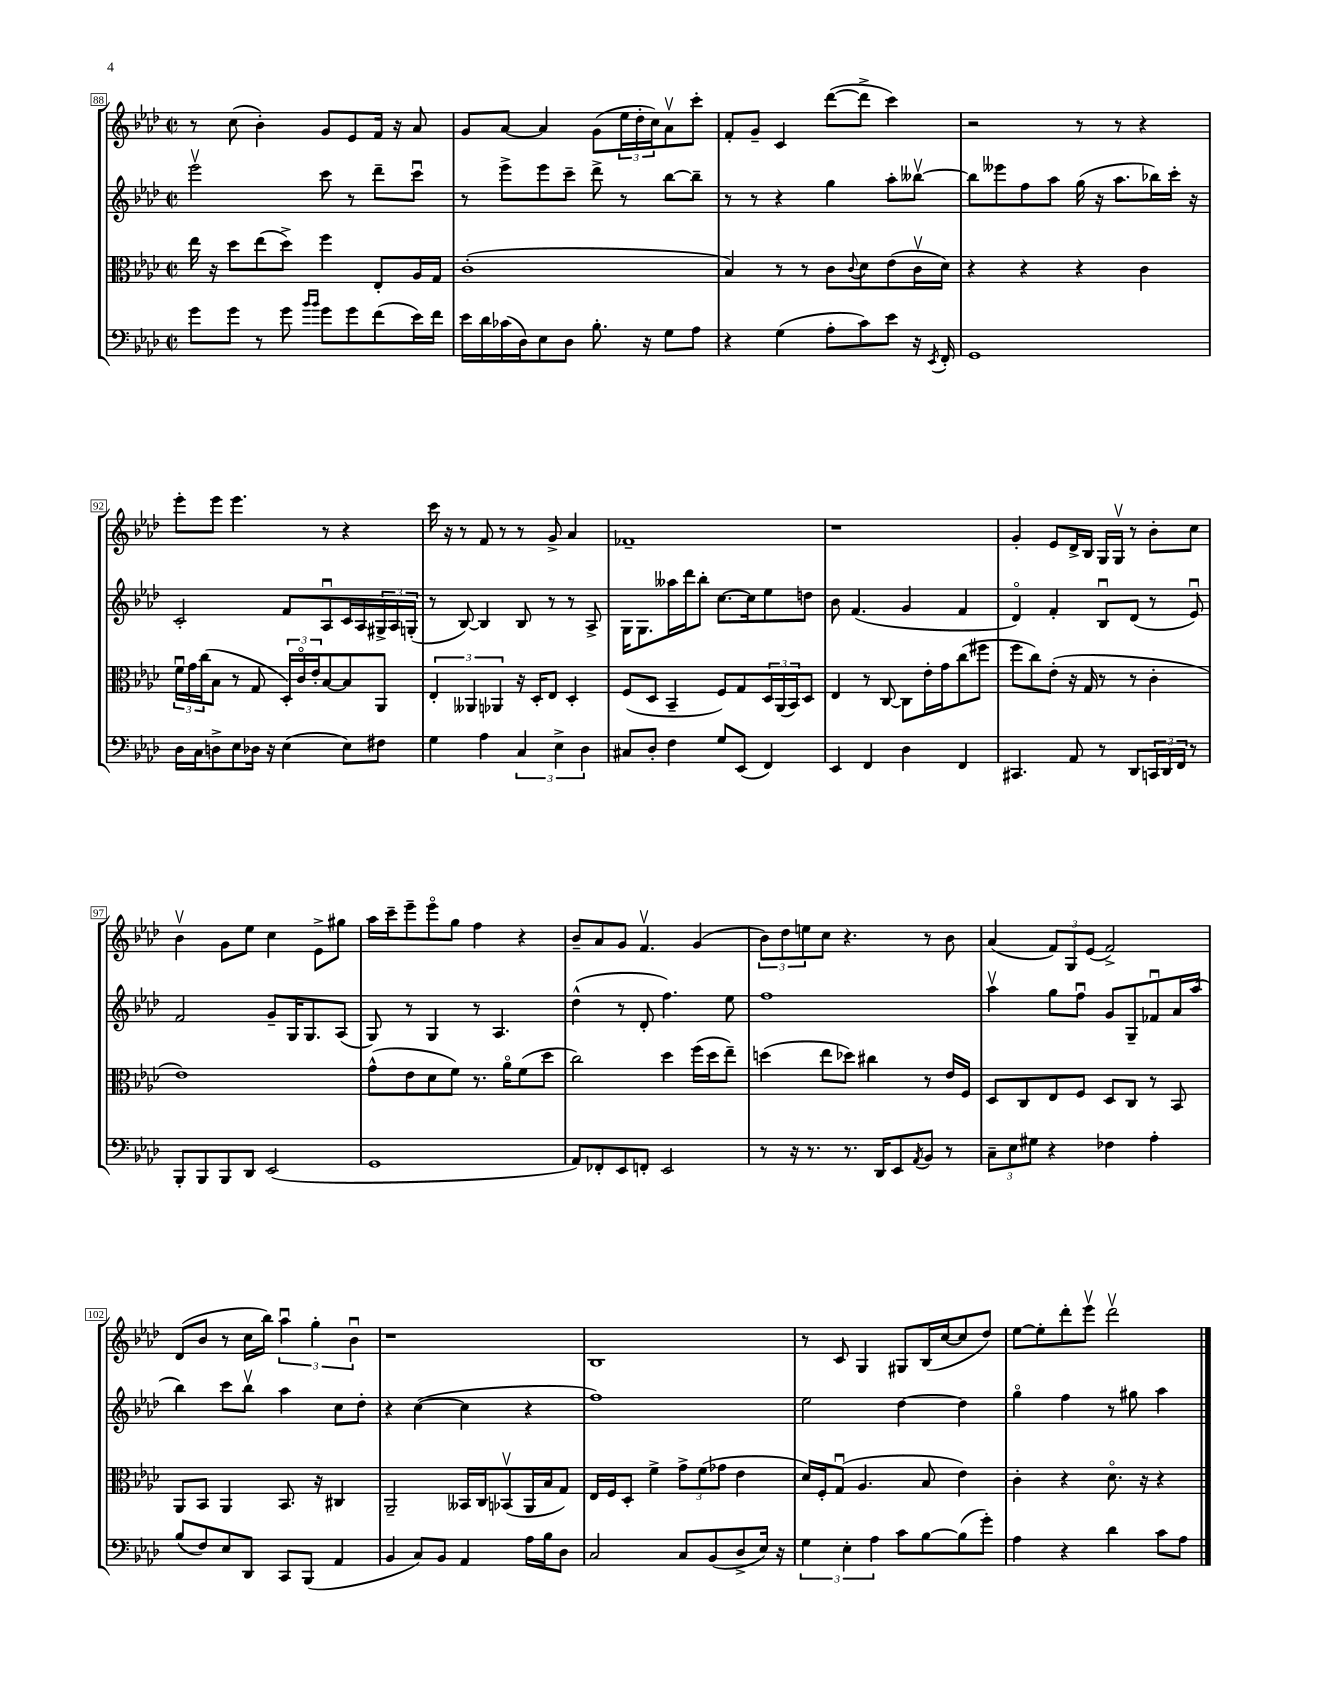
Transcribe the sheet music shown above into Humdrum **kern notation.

**kern	**kern	**kern	**kern
*staff4	*staff3	*staff2	*staff1
*clefF4	*clefC3	*clefG2	*clefG2
*k[b-e-a-d-]	*k[b-e-a-d-]	*k[b-e-a-d-]	*k[b-e-a-d-]
*M2/2	*M2/2	*M2/2	*M2/2
*met(c|)	*met(c|)	*met(c|)	*met(c|)
8g	16ee-	2eee-v	8r
.	16r	.	.
8g	8dd-	.	(8cc
8r	(8ee-	.	4b-')
8g	8dd-^)	.	.
16qqb-	.	.	.
16qqb-	.	.	.
8g	4ff	8ccc	8g
8g	.	8r	8e-
(8f	8E-'	8ddd-~	16f
.	.	.	16r
16e-)	16A-	8cccu	8a-
16f	16G	.	.
=	=	=	=
16e-	(1c'	8r	8g
16d-	.	.	.
(16c-	.	8eee-^	[8a-
16D-)	.	.	.
8E-	.	8eee-	4a-]
8D-	.	8ccc~	.
8.B-'	.	8ddd-^	(8g
.	.	8r	24ee-
.	.	.	24dd-'
16r	.	.	.
.	.	.	24cc)
8G	.	[8bb-	8a-v
8A-	.	8bb-~]	8ccc'
=	=	=	=
4r	4B-)	8r	8f'
.	.	8r	8g~
(4G	8r	4r	4c
.	8r	.	.
8A-'	8c	4gg	([8ddd-
.	8qqc	.	.
8c)	8d-	.	8ddd-^]
8e-	(8e-	8aa-'	4ccc)
16r	16cv	[8bb--v	.
8qEE-	.	.	.
16FF'	16d-)	.	.
=	=	=	=
1GG	4r	8bb--]	2r
.	.	8eee--	.
.	4r	8ff	.
.	.	8aa-	.
.	4r	(16gg	8r
.	.	16r	.
.	.	8.aa-	8r
.	4c	.	4r
.	.	16bb-)	.
.	.	16ccc'	.
.	.	16r	.
=	=	=	=
16D-	24fu	2c'	8eee-'
.	24g	.	.
16C	.	.	.
.	(24cc	.	.
8D^	8B-	.	8eee-
8E-	8r	.	4.eee-
16D-	8G	.	.
16r	.	.	.
(4E-	24D-')	8f	.
.	24co	.	.
.	24e-'	.	.
.	[8B-	8A-u	8r
8E-)	8B-]	16c	4r
.	.	16A-	.
8F#	8AA-	24G#^	.
.	.	24A-	.
.	.	(24G'	.
=	=	=	=
4G	6E-'	8r	16ccc
.	.	.	16r
.	.	[8B-)	8r
.	6AA--	.	.
4A-	.	4B-]	8f
.	6AA-	.	.
.	.	.	8r
6C	16r	8B-	8r
.	16D-'	.	.
.	8E-	8r	8g^
6E-^	.	.	.
.	4D-'	8r	4a-
6D-	.	.	.
.	.	8A-^	.
=	=	=	=
8C#	(8F	16G	1f-~
.	.	8.G	.
8D-'	8D-	.	.
4F	4BB-~	16aa--	.
.	.	16ddd-	.
.	.	8bb-'	.
8G	8F)	[8.cc	.
(8EE-	8G	.	.
.	.	16cc]	.
4FF)	24D-	8ee-	.
.	(24AA-	.	.
.	24BB-)	.	.
.	8D-	8dd	.
=	=	=	=
4EE-	4E-	8b-	1r
.	.	(4.f	.
4FF	8r	.	.
.	[8C	.	.
4D-	8C]	4g	.
.	16e-'	.	.
.	16g	.	.
4FF	(8cc	4f	.
.	8ff#	.	.
=	=	=	=
4.CC#	8ff	4d-o)	4g'
.	8cc)	.	.
.	(8e-'	4f'	8e-
8AA-	16r	.	16d-^
.	16G	.	16B-
8r	8r	8B-u	16G
.	.	.	16Gv
8DD-	8r	(8d-	8r
24CC	4c'	8r	8b-'
24DD-	.	.	.
24FF	.	.	.
8r	.	8e-u)	8cc
=	=	=	=
8BBB-'	1e-)	2f	4b-v
8BBB-	.	.	.
8BBB-	.	.	8g
8DD-	.	.	8ee-
(2EE-	.	8g~	4cc
.	.	16G	.
.	.	8.G	.
.	.	.	8e-^
.	.	(8A-	8gg#
=	=	=	=
1GG	(8g^^	8G)	16aa-
.	.	.	16ccc~
.	8e-	8r	8eee-~
.	8d-	4G	8eee-o
.	8f)	.	8gg
.	8.r	8r	4ff
.	.	4.A-	.
.	16a-o	.	.
.	(8f	.	4r
.	8dd-	.	.
=	=	=	=
8AA-)	2cc)	(4dd-^^	8b-~
8FF-'	.	.	8a-
8EE-	.	8r	8g
8FF'	.	8d-'	4.fv
2EE-	4dd-	4.ff)	.
.	(16ff	.	(4g
.	16dd-	.	.
.	8ee-~)	8ee-	.
=	=	=	=
8r	(4dd	1ff	12b-)
.	.	.	12dd-
16r	.	.	.
.	.	.	12ee
8.r	.	.	.
.	8ee-	.	8cc
8.r	8dd-)	.	4.r
.	4cc#	.	.
16DD-	.	.	.
8EE-	.	.	.
8qAA-	.	.	.
8BB-	8r	.	8r
8r	16e-	.	8b-
.	16F	.	.
=	=	=	=
12C~	8D-	4aa-v	(4a-
12E-	.	.	.
.	8C	.	.
12G#	.	.	.
4r	8E-	8gg	12f)
.	.	.	12G
.	8F	8ffu	.
.	.	.	(12e-
4F-	8D-	8g	2f^)
.	8C	8G~	.
4A-'	8r	8f-u	.
.	8BB-	16a-	.
.	.	(16aa-	.
=	=	=	=
(8B-	8AA-	4bb-)	(8d-
8F)	8BB-	.	8b-
8E-	4AA-	8ccc	8r
8DD-	.	8bb-v	16cc
.	.	.	16bb-)
8CC	8.BB-	4aa-	6aa-u
(8BBB-	.	.	.
.	.	.	6gg'
.	16r	.	.
4AA-	4C#	8cc	.
.	.	.	6b-u
.	.	8dd-'	.
=	=	=	=
4BB-	2AA-~	4r	1r
8C)	.	([4cc	.
8BB-	.	.	.
4AA-	16BB--	4cc]	.
.	16C	.	.
.	(8BB-v	.	.
16A-	16AA-	4r	.
16B-	16B-	.	.
8D-	8G)	.	.
=	=	=	=
2C	16E-	1ff)	1B-
.	16F	.	.
.	8D-'	.	.
.	4f^	.	.
8C	12g^	.	.
.	(12f	.	.
(8BB-	.	.	.
.	12g-	.	.
8D-^	4e-	.	.
16E-)	.	.	.
16r	.	.	.
=	=	=	=
6G	16d-)	2ee-	8r
.	16F'	.	.
.	(8Gu	.	8c
6E-'	.	.	.
.	4.A-	.	4G
6A-	.	.	.
8c	.	[4dd-	8G#
[8B-	8B-	.	(16B-
.	.	.	[16cc
(8B-]	4e-)	4dd-]	8cc]
8g')	.	.	8dd-)
=	=	=	=
4A-	4c'	4ggo	[8ee-
.	.	.	8ee-']
4r	4r	4ff	8ddd-'
.	.	.	8eee-v
4d-	8.d-o	8r	2ddd-v
.	.	8gg#	.
.	16r	.	.
8c	4r	4aa-	.
8A-	.	.	.
==	==	==	==
*-	*-	*-	*-
